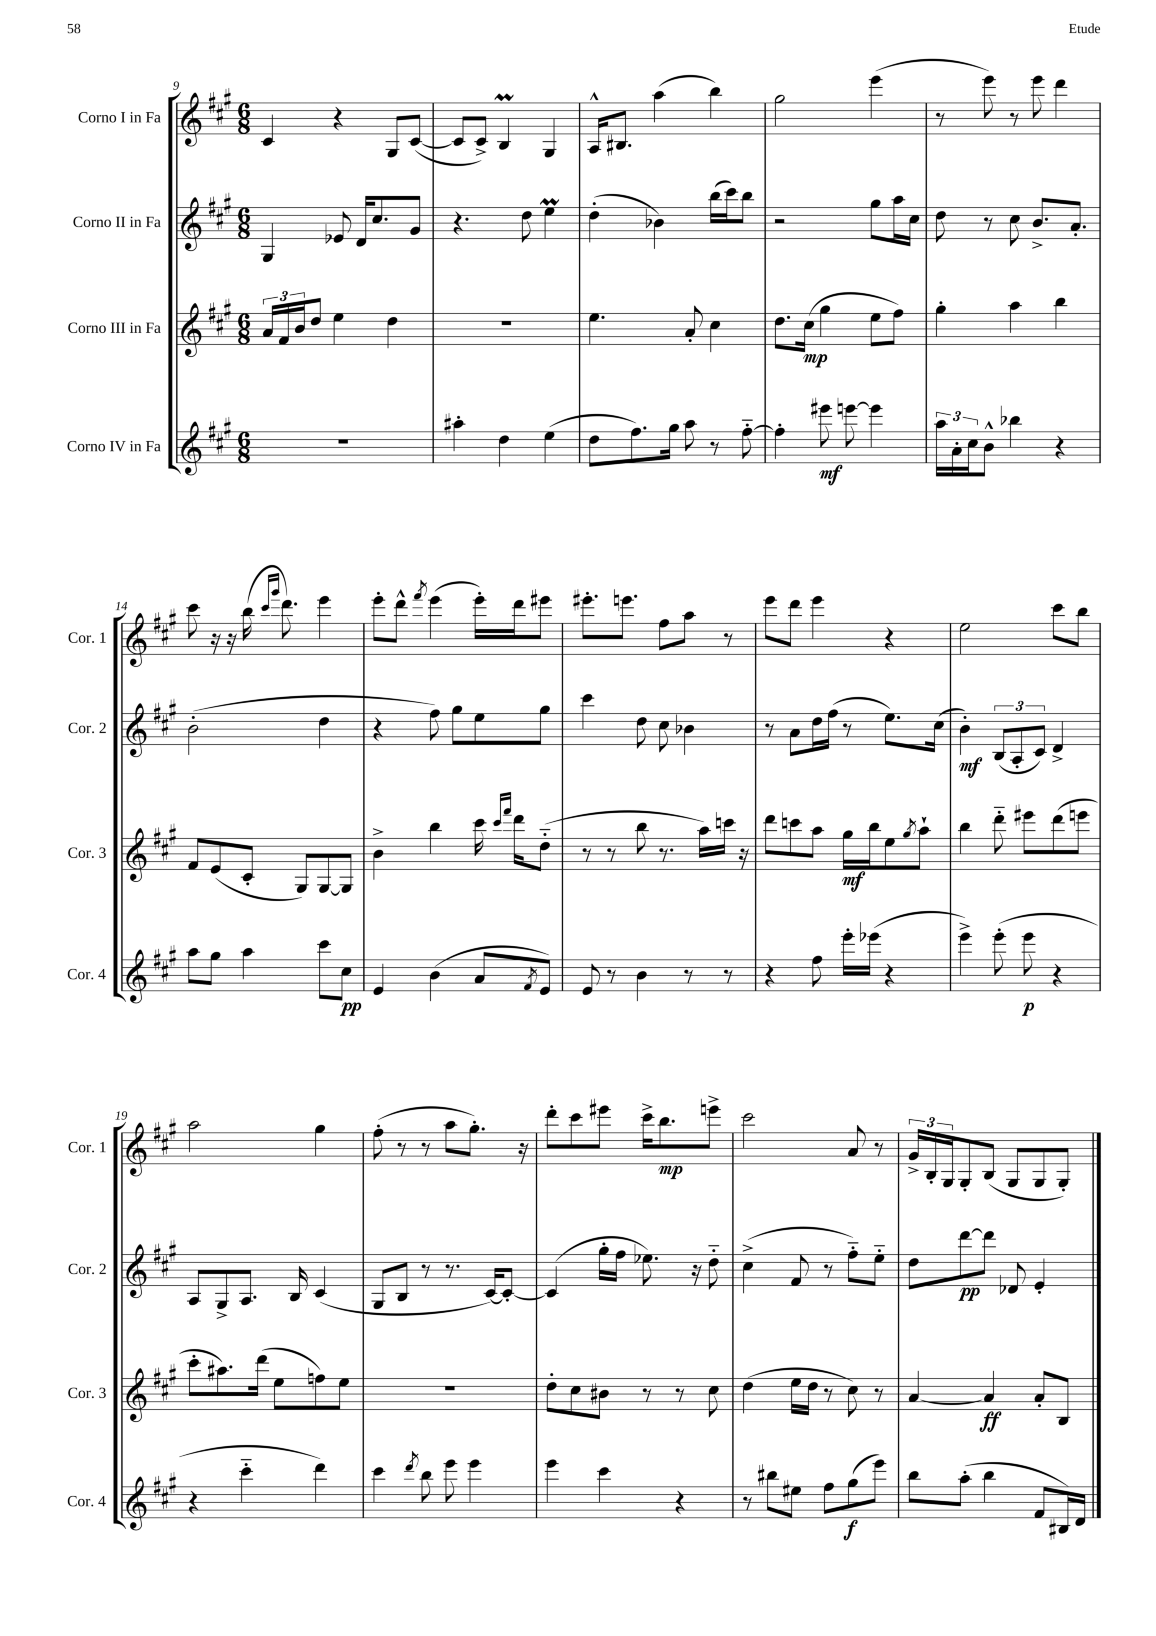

**kern	**kern	**kern	**kern
*staff4	*staff3	*staff2	*staff1
*clefG2	*clefG2	*clefG2	*clefG2
*k[f#c#g#]	*k[f#c#g#]	*k[f#c#g#]	*k[f#c#g#]
*M6/8	*M6/8	*M6/8	*M6/8
2.r	24a/LL	4G#/	4c#/
.	24f#/	.	.
.	24b/J	.	.
.	8dd/J	.	.
.	4ee\	8e-/	4r
.	.	16d/LK	.
.	.	8.cc#/	.
.	4dd\	.	8G#/L
.	.	8g#/J	([8c#/J
=	=	=	=
4aa#'\	2.r	4.r	8c#/]L
.	.	.	8c#^/J)
4dd\	.	.	4B/
.	.	8dd\	.
(4ee\	.	4ee\	4G#/
=	=	=	=
8dd\L	4.ee\	(4dd'\	16A^^/LK
.	.	.	8.B#/J
8.ff#\)	.	.	.
.	.	4b-\)	(4aa\
16gg#\Jk	.	.	.
8aa\	8a'/	.	.
8r	4cc#\	(16bb\LL	4bb\)
.	.	16ccc#\J)	.
[8ff#'~\	.	8bb\J	.
=	=	=	=
4ff#'\]	8.dd\L	2r	2gg#\
.	(16cc#\Jk	.	.
8eee#\	4gg#\	.	.
[8eee\	.	.	.
4eee\]	8ee\L	8gg#\L	(4eee\
.	8ff#\J)	16aa\L	.
.	.	16cc#\JJ	.
=	=	=	=
24aa\LL	4gg#'\	8dd\	8r
24a'\	.	.	.
24cc#\J	.	.	.
8b^^\J	.	8r	8eee\)
4bb-\	4aa\	8cc#\	8r
.	.	8.b^/L	8eee\
4r	4bb\	.	4ddd\
.	.	8.a'/J	.
=	=	=	=
8aa\L	8f#/L	(2b'\	8ccc#\
8gg#\J	(8e/	.	16r
.	.	.	16r
4aa\	8c#'/J	.	(16bb\
.	.	.	16qqccc#/LL
.	.	.	16qqggg#/JJ
.	.	.	8.ddd\)
.	8G#/L)	.	.
8ccc#\L	[8G#/	4dd\	4eee\
8cc#\J	8G#/]J	.	.
=	=	=	=
4e/	4b^\	4r	8eee'\L
.	.	.	8ddd^^\J
.	.	.	8qfff#/
(4b\	4bb\	8ff#\)	(4eee\
.	.	8gg#\L	.
8a/L	16ccc#\	8ee\	16eee'\LL)
.	16qqccc#/LL	.	.
.	16qqfff#/JJ	.	.
.	16ddd\LK	.	16ddd\J
8qf#/	.	.	.
8e/J)	(8dd'~\J	8gg#\J	8eee#\J
=	=	=	=
8e/	8r	4ccc#\	8.eee#'\L
8r	8r	.	.
.	.	.	8.eee\J
4b\	8bb\	8dd\	.
.	8.r	8cc#\	8ff#\L
8r	.	4b-\	8aa\J
.	16aa\LL)	.	.
8r	16ccc\JJ	.	8r
.	16r	.	.
=	=	=	=
4r	8ddd\L	8r	8eee\L
.	8ccc\	8a\L	8ddd\J
8ff#\	8aa\J	16dd\L	4eee\
.	.	(16ff#\JJ	.
16eee'\LL	16gg#\LL	8r	.
(16eee-\JJ	16bb\J	.	.
4r	8ee\	8.ee\L)	4r
.	8qgg#/	.	.
.	8aa`\J	.	.
.	.	(16cc#\Jk	.
=	=	=	=
4eee^\)	4bb\	4b'\)	2ee\
(8eee'\	8ddd'~\	(12B/L	.
.	.	12A'/	.
8eee\	8eee#\L	.	.
.	.	12c#/J)	.
4r	(8ddd\	4d^/	8ccc#\L
.	8eee\J	.	8bb\J
=	=	=	=
4r	8ccc#'\L	8A/L	2aa\
.	8.aa#\)	8G#^/	.
4ccc#'~\	.	8.A/J	.
.	(16ddd\Jk	.	.
.	8ee\L	.	.
.	.	16B/	.
4ddd\)	8ff\)	(4c#/	4gg#\
.	8ee\J	.	.
=	=	=	=
4ccc#\	2.r	8G#/L	(8ff#'\
.	.	8B/J	8r
8qddd/	.	.	.
8bb\	.	8r	8r
8eee\	.	8.r	8aa\L
4eee\	.	.	8.gg#'\J)
.	.	[16c#/LK)	.
.	.	8c#'/_J	.
.	.	.	16r
=	=	=	=
4eee\	8dd'\L	(4c#/]	8ddd'\L
.	8cc#\	.	8ccc#\
4ccc#\	8b#\J	16gg#'\LL	8eee#\J
.	.	16ff#\JJ	.
.	8r	8.ee-\)	16ccc#^\LK
.	.	.	8.bb\
4r	8r	.	.
.	.	16r	.
.	8cc#\	8dd'~\	8eee^\J
=	=	=	=
8r	(4dd\	(4cc#^\	2ccc#\
8bb#\L	.	.	.
8ee#\J	16ee\LL	8f#/	.
.	16dd\JJ	.	.
8ff#\L	8r	8r	.
(8gg#\	8cc#\)	8ff#'~\L)	8a/
8eee\J)	8r	8ee'~\J	8r
=	=	=	=
8bb\L	[4a/	8dd\L	24g#^/LL
.	.	.	24B'/
.	.	.	24G#/J
(8aa'\J	.	[8ddd\	8G#'/
4bb\	4a/]	8ddd\]J	(8B/J
.	.	8d-/	8G#/L
8f#/L	8a'/L	4e'/	8G#/
16B#/L)	8B/J	.	8G#'/J)
16d/JJ	.	.	.
==	==	==	==
*-	*-	*-	*-
